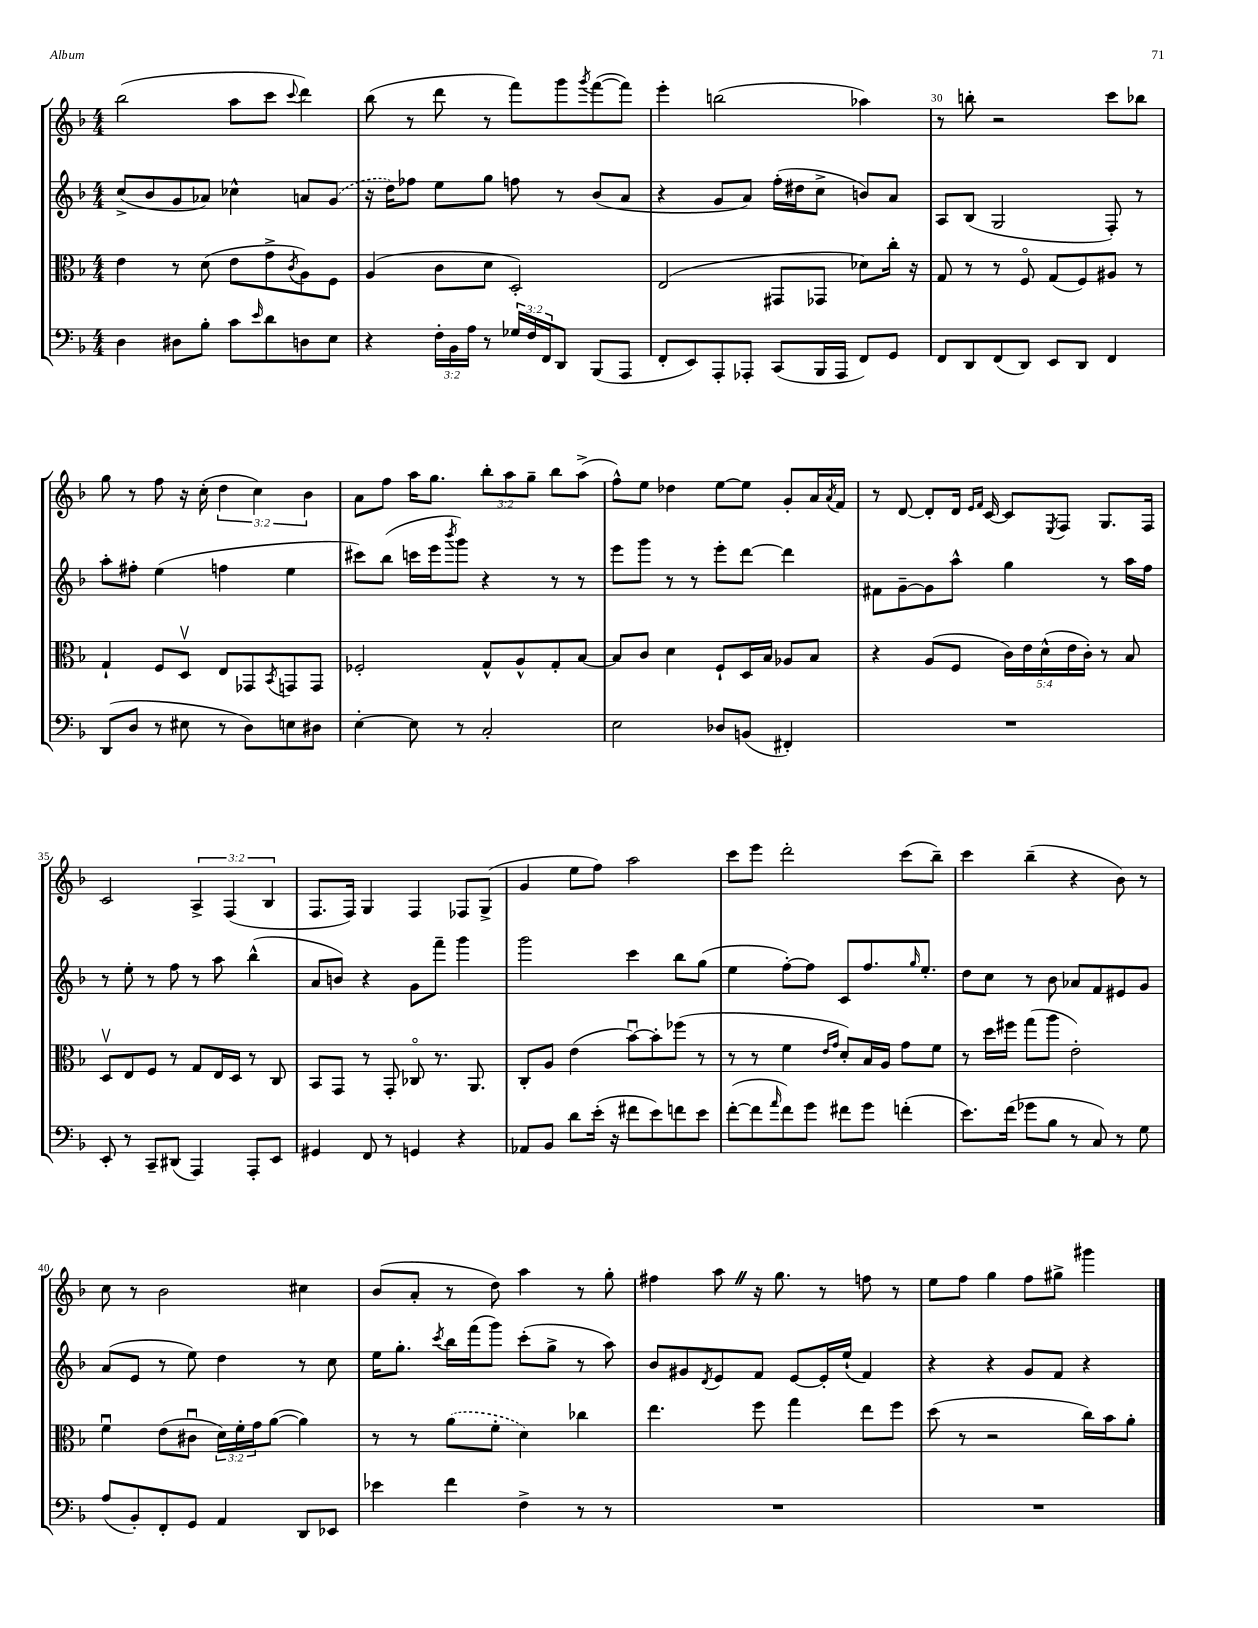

**kern	**kern	**kern	**kern
*staff4	*staff3	*staff2	*staff1
*clefF4	*clefC3	*clefG2	*clefG2
*k[b-]	*k[b-]	*k[b-]	*k[b-]
*M4/4	*M4/4	*M4/4	*M4/4
4D	4e	(8cc^	(2bb-
.	.	8b-	.
8D#	8r	8g	.
8B-'	(8d	8a-)	.
8c	8e	4cc-^^	8aa
16qqe	.	.	.
8d	8g^	.	8ccc
.	8qc	.	8qqccc
8D	8A)	8a	4ddd)
8E	8F	(8g	.
=	=	=	=
4r	(4A	16r	(8bb-
.	.	16dd)	.
.	.	8ff-	8r
24F'	8c	8ee	8ddd
24BB-	.	.	.
24A	.	.	.
8r	8d	8gg	8r
24G-	2D')	8ff	8fff)
24F	.	.	.
24FF	.	.	.
8DD	.	8r	8ggg
.	.	.	8qggg
(8BBB-	.	(8b-	([8fff
8AAA	.	8a	8fff])
=	=	=	=
8FF'	(2E	4r	4eee'
8EE)	.	.	.
8AAA'	.	8g	(2bb
8AAA-'	.	8a)	.
(8CC	8GG#	(16ff'	.
.	.	16dd#	.
16BBB-	8GG-	8cc^	.
16AAA-	.	.	.
8FF)	8d-)	8b)	4aa-)
8GG	16cc'	8a	.
.	16r	.	.
=	=	=	=
8FF	8G	8A	8r
8DD	8r	(8B-	8bb'
(8FF	8r	2G	2r
8DD)	8Fo	.	.
8EE	(8G	.	.
8DD	8F)	.	.
4FF	8A#	8F')	8ccc
.	8r	8r	8bb-
=	=	=	=
(8DD	4G`	8aa'	8gg
8D	.	8ff#'	8r
8r	8F	(4ee	8ff
8E#	8Dv	.	16r
.	.	.	(16cc'
8r	8E	4ff	6dd
8D)	8GG-	.	.
.	.	.	6cc)
.	8qBB-	.	.
8E	8GG	4ee	.
.	.	.	6b-
8D#	8GG	.	.
=	=	=	=
[4E'	2F-'	8ccc#)	8a
.	.	(8bb-	8ff
8E]	.	16ccc	16aa
.	.	16eee	8.gg
.	.	8qbbb-	.
8r	.	8ggg)	.
2C'	8G^^	4r	12bb-'
.	.	.	12aa
.	8A^^	.	.
.	.	.	12gg~
.	8G'	8r	8bb-
.	[8B-	8r	(8aa^
=	=	=	=
2E	8B-]	8eee	8ff^^)
.	8c	8ggg	8ee
.	4d	8r	4dd-
.	.	8r	.
8D-	8F`	8eee'	[8ee
(8BB	16D	[8ddd	8ee]
.	16B-	.	.
4FF#')	8A-	4ddd]	8g'
.	8B-	.	16a
.	.	.	8qa
.	.	.	16f
=	=	=	=
1r	4r	8f#	8r
.	.	[8g~	[8d
.	(8A	8g]	8d']
.	8F	8aa^^	16d
.	.	.	16qqe
.	.	.	16qqf
.	.	.	[16c
.	20c)	4gg	8c]
.	20e	.	.
.	(20d^^	.	.
.	.	.	8qE
.	.	.	8F
.	20e	.	.
.	20c')	.	.
.	8r	8r	8.G
.	8B-	16aa	.
.	.	16ff	16F
=	=	=	=
8EE'	8Dv	8r	2c
8r	8E	8ee'	.
8CC~	8F	8r	.
(8DD#	8r	8ff	.
4AAA)	8G	8r	6A^
.	16E	8aa	.
.	.	.	(6F
.	16D	.	.
8AAA'	8r	(4bb-^^	.
.	.	.	6B-
8EE	8C	.	.
=	=	=	=
4GG#	8BB-	8a	8.F
.	8GG	8b)	.
.	.	.	16F)
8FF	8r	4r	4G
8r	8GG'	.	.
4GG	8C-o	8g	4F
.	8.r	8fff~	.
4r	.	4ggg	8F-
.	8.AA	.	.
.	.	.	(8G^
=	=	=	=
8AA-	8C'	2ggg	4g
8BB-	8A	.	.
8d	(4e	.	8ee
(16e'	.	.	8ff)
16r	.	.	.
8f#	[8b-u)	4ccc	2aa
8e)	8b-']	.	.
8f	(8ff-	8bb-	.
8e	8r	(8gg	.
=	=	=	=
([8f'	8r	4ee	8ccc
8f]	8r	.	8eee
16qqa	.	.	.
8f)	4f	[8ff')	2ddd'
8g	.	8ff]	.
.	16qqe	.	.
.	16qqg	.	.
8f#	8d')	8c	.
8g	16B-	8.ff	.
.	16A	.	.
(4f'	8g	.	(8ccc
.	.	16qqgg	.
.	.	8.ee'	.
.	8f	.	8bb-~)
=	=	=	=
8.e)	8r	8dd	4ccc
.	16dd	8cc	.
(16f	16ff#	.	.
8g-	(8gg	8r	(4bb-~
8B-	8aa	8b-	.
8r	2e')	8a-	4r
8C)	.	8f	.
8r	.	8e#	8b-)
8G	.	8g	8r
=	=	=	=
(8A	4fu	(8a	8cc
8BB-')	.	8e	8r
8FF'	(8e	8r	2b-
8GG	8c#u	8ee)	.
4AA	24d)	4dd	.
.	24f'	.	.
.	24g	.	.
.	([8a	.	.
8DD	4a])	8r	4cc#
8EE-	.	8cc	.
=	=	=	=
4e-	8r	16ee	(8b-
.	.	8.gg'	.
.	8r	.	8a'
.	.	8qccc	.
4f	(8a	16bb-	8r
.	.	(16fff	.
.	8f'	8ggg)	8dd)
4F^	4d)	(8ccc'	4aa
.	.	8gg^	.
8r	4cc-	8r	8r
8r	.	8aa)	8gg'
=	=	=	=
1r	4.ee	8b-	4ff#
.	.	8g#	.
.	.	8qd	.
.	.	8e	8aa
.	8ff	8f	16r
.	.	.	8.gg
.	4gg	[8e	.
.	.	16e']	8r
.	.	(16ee`	.
.	8ee	4f)	8ff
.	8ff	.	8r
=	=	=	=
1r	(8dd	4r	8ee
.	8r	.	8ff
.	2r	4r	4gg
.	.	8g	8ff
.	.	8f	8gg#^
.	16cc)	4r	4ggg#
.	16b-	.	.
.	8a'	.	.
==	==	==	==
*-	*-	*-	*-
